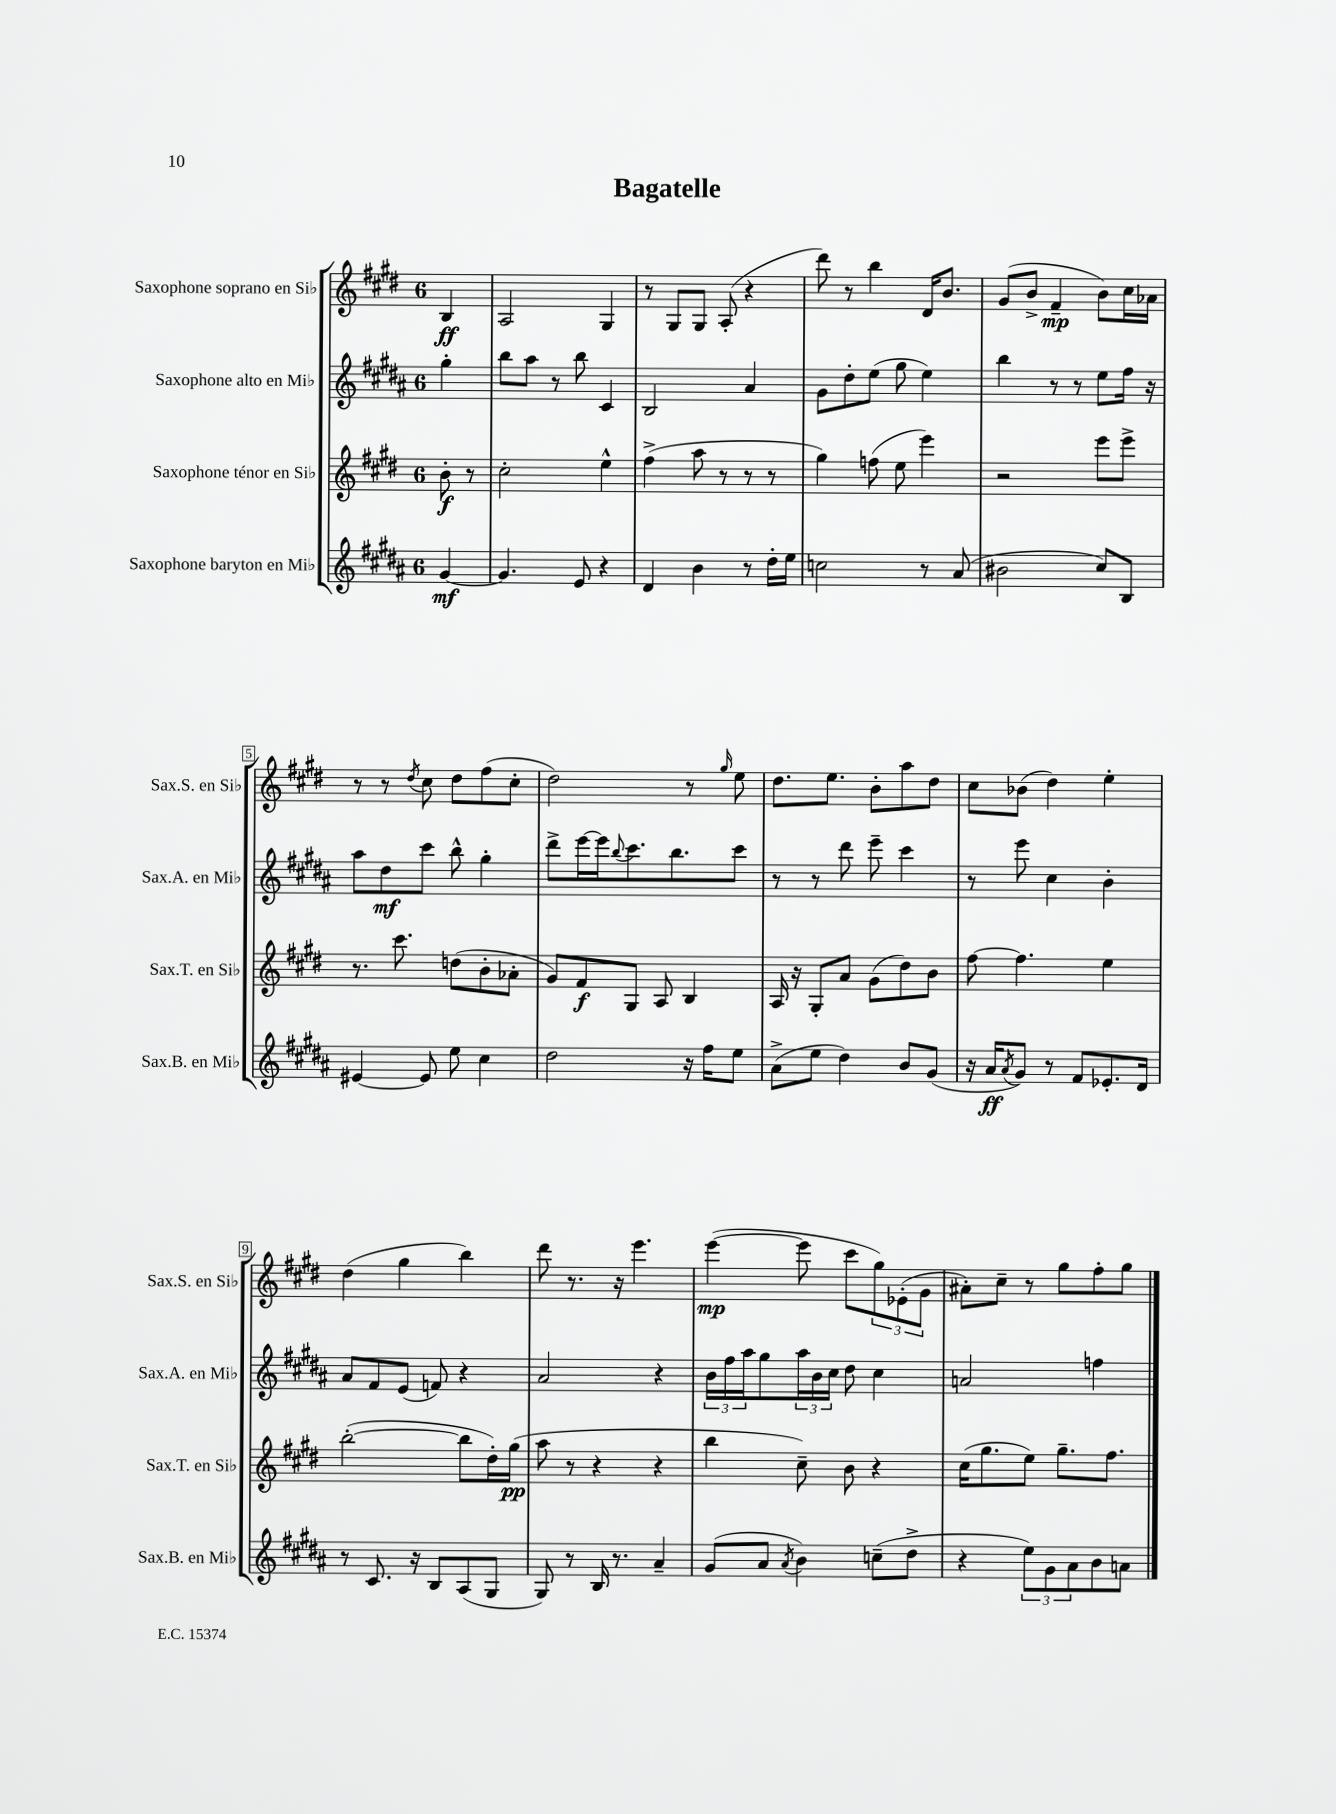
\header { title = "Bagatelle" }
<<
\new StaffGroup <<
\new Staff = "s0" \with { instrumentName = "Saxophone soprano en Sib" shortInstrumentName = "Sax.S. en Sib" } {
    \clef treble \key e \major \once \override Staff.TimeSignature.style = #'single-digit \time 6/8 \partial 4
    b4\ff |
    a2 gis4 |
    r8 gis8 gis8 a8-.( r4 |
    dis'''8) r8 b''4 dis'16 b'8. |
    gis'8( b'8-> fis'4--\mp b'8) cis''16 aes'16 |
    r8 r8 \acciaccatura { dis''8 } cis''8 dis''8 fis''8( cis''8-. |
    dis''2) r8 \grace { gis''16 } e''8 |
    dis''8. e''8. b'8-. a''8 dis''8 |
    cis''8 bes'8( dis''4) e''4-. |
    dis''4( gis''4 b''4) |
    dis'''8 r8. r16 e'''4. |
    e'''4~\mp( e'''8 cis'''8 \tuplet 3/2 { gis''8) ees'8-.( gis'8 } |
    ais'8-.) cis''8-- r8 gis''8 fis''8-. gis''8 \bar "|." |
}
\new Staff = "s1" \with { instrumentName = "Saxophone alto en Mib" shortInstrumentName = "Sax.A. en Mib" } {
    \clef treble \key b \major \once \override Staff.TimeSignature.style = #'single-digit \time 6/8 \partial 4
    gis''4-. |
    b''8 ais''8 r8 b''8 cis'4 |
    b2 ais'4 |
    gis'8 dis''8-. e''8( gis''8 e''4) |
    b''4 r8 r8 e''8 fis''16 r16 |
    ais''8 dis''8\mf cis'''8 b''8-^ gis''4-. |
    dis'''8-> e'''16~ e'''16 \appoggiatura { b''8 } cis'''8. b''8. cis'''8 |
    r8 r8 dis'''8 e'''8-- cis'''4 |
    r8 e'''8 cis''4 b'4-. |
    ais'8 fis'8 e'8( f'8) r4 |
    ais'2 r4 |
    \tuplet 3/2 { b'16 fis''16 ais''16 } gis''8 \tuplet 3/2 { ais''16 b'16 cis''16 } dis''8 cis''4 |
    a'2 f''4 \bar "|." |
}
\new Staff = "s2" \with { instrumentName = "Saxophone ténor en Sib" shortInstrumentName = "Sax.T. en Sib" } {
    \clef treble \key e \major \once \override Staff.TimeSignature.style = #'single-digit \time 6/8 \partial 4
    b'8-.\f r8 |
    cis''2-. e''4-^ |
    fis''4->( a''8 r8 r8 r8 |
    gis''4) f''8( e''8 e'''4) |
    r2 e'''8 e'''8-> |
    r8. cis'''8. d''8( b'8-. aes'8-. |
    gis'8) fis'8\f gis8 a8 b4 |
    a16 r16 gis8-. a'8 gis'8( dis''8) b'8 |
    fis''8~ fis''4. e''4 |
    b''2~-.( b''8 dis''16-.) gis''16\pp( |
    a''8 r8 r4 r4 |
    b''4 cis''8--) b'8 r4 |
    cis''16( gis''8. e''8) gis''8.-- fis''8. \bar "|." |
}
\new Staff = "s3" \with { instrumentName = "Saxophone baryton en Mib" shortInstrumentName = "Sax.B. en Mib" } {
    \clef treble \key b \major \once \override Staff.TimeSignature.style = #'single-digit \time 6/8 \partial 4
    gis'4~\mf |
    gis'4. e'8 r4 |
    dis'4 b'4 r8 dis''16-. e''16 |
    c''2 r8 ais'8( |
    bis'2 cis''8) b8 |
    eis'4~ eis'8 e''8 cis''4 |
    dis''2 r16 fis''16 e''8 |
    ais'8->( e''8 dis''4) b'8 gis'8( |
    r16 ais'16\ff \acciaccatura { ais'8 } gis'8) r8 fis'8 ees'8.-. dis'16 |
    r8 cis'8. r16 b8 ais8( gis8 |
    gis8) r8 b16 r8. ais'4-- |
    gis'8( ais'8 \acciaccatura { ais'8 } b'4) c''8--( dis''8-> |
    r4 \tuplet 3/2 { e''8) gis'8 ais'8 } b'8 a'8 \bar "|." |
}
>>
>>
\layout { \context { \Score \override BarNumber.stencil = #(make-stencil-boxer 0.1 0.3 ly:text-interface::print) } }
